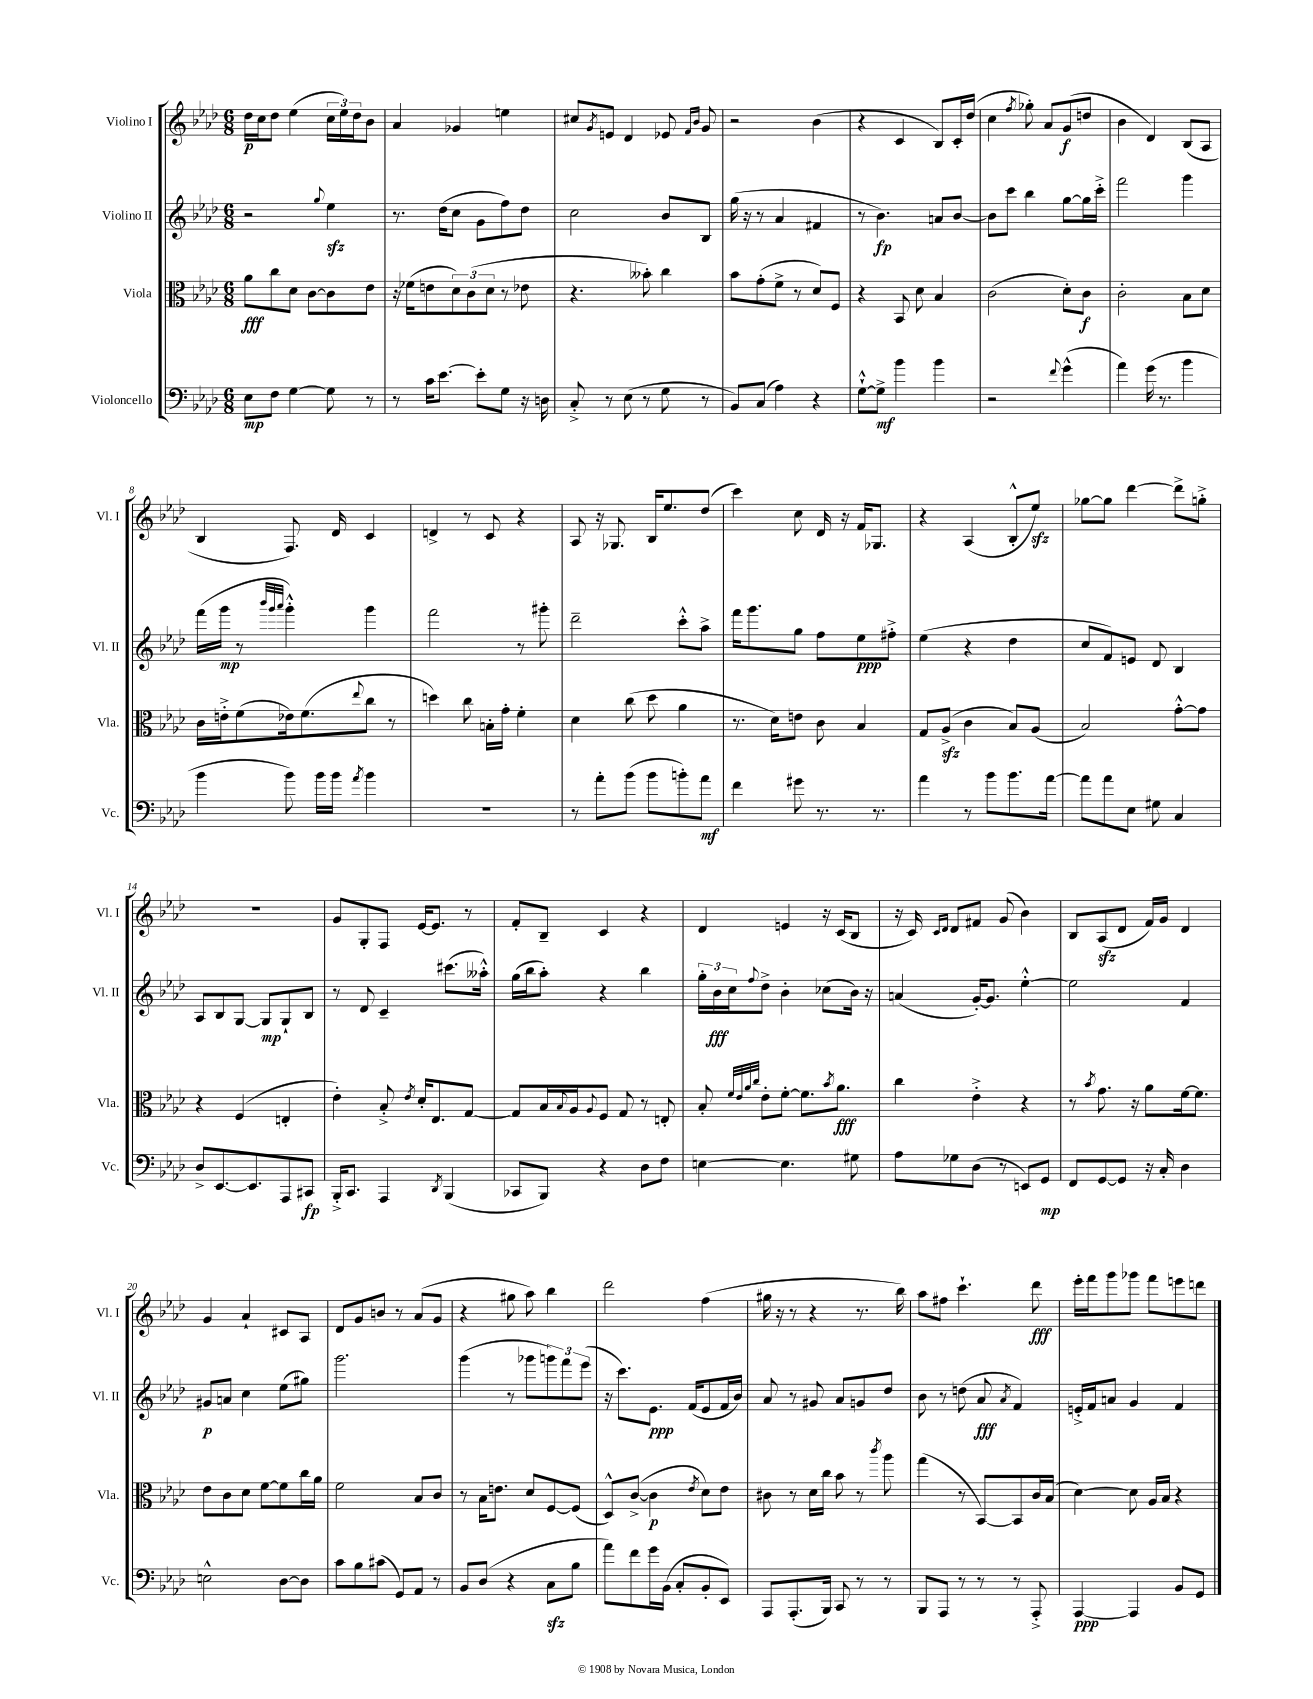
<<
\new StaffGroup <<
\new Staff = "s0" \with { instrumentName = "Violino I" shortInstrumentName = "Vl. I" } {
    \clef treble \key aes \major \numericTimeSignature \time 6/8
    des''16\p c''16 des''8 ees''4( \tuplet 3/2 { c''16 ees''16) des''16 } bes'8 |
    aes'4 ges'4 e''4 |
    cis''8 \acciaccatura { g'8 } e'8 des'4 ees'8 \grace { f'16 bes'16 } g'8 |
    r2 bes'4( |
    r4 c'4 bes8) c'16-. des''16( |
    c''4 \acciaccatura { f''8 } ges''8-.) aes'8 g'8\f( d''8 |
    bes'4 des'4) bes8( aes8 |
    bes4 f8.) des'16 c'4 |
    d'4-> r8 c'8 r4 |
    aes8 r16 ges8. bes16 ees''8. des''8( |
    c'''4) c''8 des'16 r16 f'16 ges8. |
    r4 aes4( bes8-.-^ ees''8\sfz) |
    ges''8~ ges''8 des'''4~ des'''8-> g''8-.-> |
    R2. |
    g'8 g8-. f8 ees'16~ ees'8. r8 |
    f'8-. bes8-- c'4 r4 |
    des'4 e'4 r16 c'16( bes8 |
    r16 c'16) \grace { c'16 des'16 } des'8 fis'8 g'8( bes'4) |
    bes8 aes8\sfz( des'8 f'16) g'16 des'4 |
    g'4 aes'4-! cis'8 aes8 |
    des'8 g'8 b'8 r8 aes'8( g'8 |
    r4 gis''8 aes''8) bes''4 |
    des'''2 f''4( |
    gis''16 r16 r8 r4 r8. bes''16) |
    aes''8 fis''8 c'''4.-! des'''8\fff |
    ees'''16-. f'''16 g'''8 ges'''8 f'''8 e'''8 d'''8 \bar "|." |
}
\new Staff = "s1" \with { instrumentName = "Violino II" shortInstrumentName = "Vl. II" } {
    \clef treble \key aes \major \numericTimeSignature \time 6/8
    r2 \appoggiatura { g''8 } ees''4\sfz |
    r8. des''16( c''8 g'8 f''8) des''8 |
    c''2 bes'8 bes8 |
    g''16( r16 r8 aes'4 fis'4 |
    r8 bes'4.\fp) a'8 bes'8~ |
    bes'8 c'''8 bes''4 g''8~ g''16 c'''16-.-> |
    f'''2 g'''4 |
    f'''16( g'''16\mp r8 \grace { bes'''32 g'''32 aes'''32 } g'''4-.-^) g'''4 |
    f'''2 r8 gis'''8-. |
    des'''2-- c'''8-.-^ aes''8-> |
    f'''16 g'''8. g''8 f''8 ees''8\ppp fis''8-.-> |
    ees''4( r4 des''4 |
    c''8 f'8) e'8 des'8 bes4 |
    aes8 bes8 g8~ g8\mp g8-! bes8 |
    r8 des'8 c'4-- cis'''8.( aeses''16-.-^) |
    g''16( bes''16 aes''8-.) r4 bes''4 |
    \tuplet 3/2 { g''16-. bes'16\fff c''16 } \appoggiatura { f''8 } des''8-> bes'4-. ces''8( bes'16) r16 |
    a'4( g'16~-.) g'8. ees''4~-.-^ |
    ees''2 f'4 |
    gis'8\p a'8 c''4 ees''8( gis''8) |
    g'''2. |
    g'''4( r8 ges'''8 \tuplet 3/2 { g'''8) f'''8 ees'''8( } |
    r16 c'''8.) ees'8.\ppp f'16( ees'8 f'16 bes'16) |
    aes'8 r8 gis'8 aes'8 g'8 des''8 |
    bes'8 r8 d''8( aes'8\fff \acciaccatura { aes'8 } f'4) |
    e'16-.-> f'16 a'8 g'4 f'4 \bar "|." |
}
\new Staff = "s2" \with { instrumentName = "Viola" shortInstrumentName = "Vla." } {
    \clef alto \key aes \major \numericTimeSignature \time 6/8
    aes'8\fff c''8 des'8 c'8~ c'8 ees'8 |
    r16 fes'16( e'8 \tuplet 3/2 { des'8) c'8( des'8 } r8 ees'8 |
    r4. beses'8-.) c''4 |
    bes'8 g'8-.( f'8-> r8 des'8) f8 |
    r4 bes,8 des'8 bes4 |
    c'2( des'8-.) c'8\f |
    c'2-. bes8 des'8 |
    c'16 e'16-.-> f'8( ees'16) f'8.( \appoggiatura { ees''8 } c''8 r8 |
    d''4) c''8 b16-. g'16-. f'4-. |
    des'4 c''8( des''8 aes'4 |
    r8. des'16) e'8 c'8 bes4 |
    g8 aes8->\sfz( c'4 bes8) aes8( |
    bes2) g'8~-.-^ g'8 |
    r4 f4( e4-. |
    ees'4-.) bes8-.-> \acciaccatura { ees'8 } des'16-. ees8. g8~ |
    g8 bes16 \appoggiatura { bes8 } aes16 \appoggiatura { aes8 } f8 g8 r8 e8-. |
    bes8-. \grace { f'32 ees'32 aes'32 c''32 } ees'8-. f'8~-. f'8. \acciaccatura { bes'8 } aes'8.\fff |
    c''4 ees'4-.-> r4 |
    r8 \acciaccatura { bes'8 } g'8. r16 aes'8 f'16~ f'8. |
    ees'8 c'8 des'8 f'8~ f'8 c''16 aes'16 |
    f'2 bes8 c'8 |
    r8 bes16 e'8. des'8 f8~ f8( |
    des8-^) c'8~->( c'4\p \acciaccatura { ees'8 } des'8) ees'8 |
    cis'8 r8 des'16 c''16 bes'8 r8 \acciaccatura { c'''8 } aes''8 |
    g''4( r8 bes,8~) bes,8 c'16 bes16( |
    des'4~) des'8 aes16 bes16 r4 \bar "|." |
}
\new Staff = "s3" \with { instrumentName = "Violoncello" shortInstrumentName = "Vc." } {
    \clef bass \key aes \major \numericTimeSignature \time 6/8
    ees8\mp f8 g4~ g8 r8 |
    r8 c'16 ees'8.~ ees'8-. g8 r16 d16 |
    c8-.-> r8 ees8( r8 g8 r8 |
    bes,8) c8( aes4) r4 |
    g8~-!-^ g8->\mf bes'4 bes'4 |
    r2 \appoggiatura { f'8 } g'4-^( |
    aes'4) g'16( r8. bes'4 |
    bes'4 bes'8) bes'16 bes'16 \acciaccatura { aes'8 } bes'4 |
    R2. |
    r8 aes'8-. bes'8( bes'8 b'8-.) aes'8\mf |
    f'4 gis'8 r8. r8. |
    aes'4 r8 bes'8 bes'8. aes'16~ |
    aes'8 aes'8 ees8 gis8 c4 |
    des8-> ees,8.~ ees,8. aes,,8 cis,8\fp |
    bes,,16-.-> c,8. aes,,4 \acciaccatura { des,8 } bes,,4( |
    ces,8 bes,,8) r4 des8 f8 |
    e4~ e4. gis8 |
    aes8 ges8 des8( r8 e,8) g,8\mp |
    f,8 g,8~ g,8 r16 c16-. des4 |
    e2-^ des8~ des8 |
    c'8 bes8 cis'8( g,8) aes,8 r8 |
    bes,8 des8( r4 c8\sfz bes8 |
    aes'8) f'8 g'16 bes,16( c8-. bes,8-. ees,8) |
    aes,,8 aes,,8.-.( bes,,16) c,8 r8 r8 |
    bes,,8 aes,,8 r8 r8 r8 aes,,8-.-> |
    aes,,4~\ppp aes,,4 bes,8 g,8 \bar "|." |
}
>>
>>
